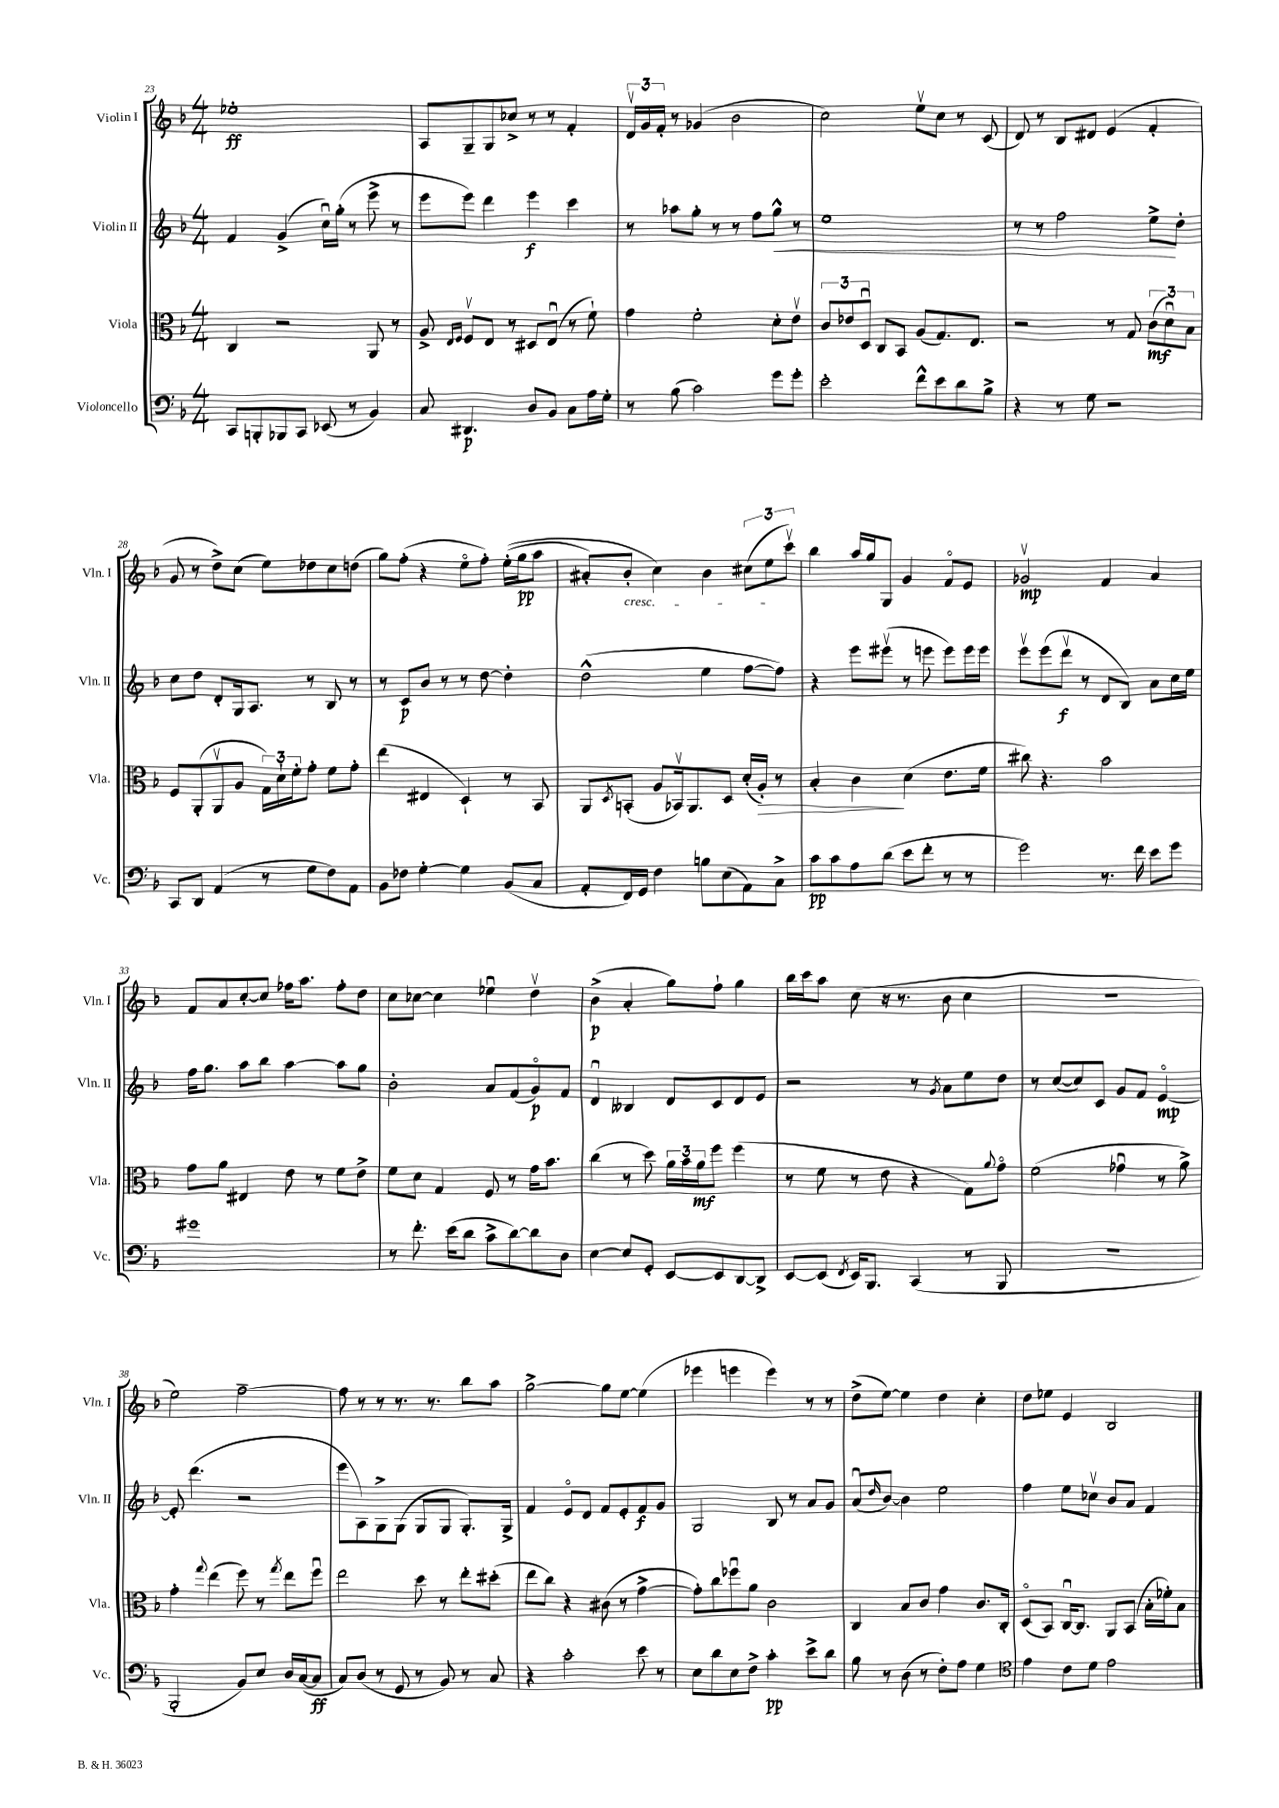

**kern	**kern	**kern	**kern
*staff4	*staff3	*staff2	*staff1
*clefF4	*clefC3	*clefG2	*clefG2
*k[b-]	*k[b-]	*k[b-]	*k[b-]
*M4/4	*M4/4	*M4/4	*M4/4
8CC/L	4C/	4f/	1ee-'
8BBB'/	.	.	.
8BBB-/	2r	(4g^/	.
8CC/J	.	.	.
(8EE-/	.	16ccu\LL)	.
.	.	(16gg'\JJ	.
8r	.	8r	.
4BB-/)	8AA/	8eee^\	.
.	8r	8r	.
=	=	=	=
8C/	8A^/	8eee\L	8A/L
.	16qqE/LL	.	.
.	16qqF/JJ	.	.
4.DD#/	8Fv/L	8eee\J)	8G~/
.	8E/J	4ddd\	8G/
.	8r	.	8cc-^/J
8D/L	8D#/L	4eee\	8r
8BB-/J	(8Eu/J	.	8r
8C\L	8r	4ccc\	4f'/
16A\L	8f`\)	.	.
16G'\JJ	.	.	.
=	=	=	=
8r	4g\	8r	24dv/LL
.	.	.	24g/
.	.	.	24f'/JJ
(8B-\	.	8aa-\L	8r
2c\)	2f'\	8gg'\J	(4g-/
.	.	8r	.
.	.	8r	2b-\
.	.	8ff\L	.
8g\L	8d'\L	8gg^^\J	.
8g'\J	8ev\J	8r	.
=	=	=	=
2e'\	12c/L	1ee	2cc\)
.	12e-/	.	.
.	12Du/J	.	.
.	8C/L	.	.
.	8BB-/J	.	.
8f^^\L	(8A/L	.	8eev\L
8e\	8.G/)	.	8cc\J
8d\	.	.	8r
.	8.E/J	.	.
8B-^\J	.	.	(8c/
=	=	=	=
4r	2r	8r	8d/)
.	.	8r	8r
8r	.	2ff\	8B-/L
8G\	.	.	8d#/J
2r	8r	.	(4e/
.	8G/	.	.
.	(12c\L	8ee^\L	4f'/
.	12du\)	.	.
.	.	8dd'\J	.
.	12B-\J	.	.
=	=	=	=
8CC/L	8F/L	8cc\L	8g/
8DD/J	(8AA'/	8dd\J	8r
(4AA/	8AAv/	8d'/L	8dd^\L)
.	8A/J	16G/k	(8cc\J
.	.	8.A/J	.
8r	24G\LL)	.	8ee\L)
.	24d`\	.	.
.	24f'\J	.	.
8G\L	8g'\J	8r	8dd-\
8F\)	8f\L	8B-/	8cc\
8AA\J	8g'\J	8r	(8dd\J
=	=	=	=
8BB-\L	(4ee\	8r	8gg\L)
8F-\J	.	8c/L	(8ff'\J
[4G'\	4E#/	8b-/J	4r
.	.	8r	.
4G\]	4D`/)	8r	8eeo\L
.	.	[8dd\	8ff'\J)
(8BB-/L	8r	4dd'\]	&((16ee'\LL
.	.	.	16gg\J
8C/J	8BB-/	.	8aa\J
=	=	=	=
8AA'/L	8AA/L	(2dd^^\	8a#'/L)
.	8qD/	.	.
16FF/L)	(8BB'/J	.	8b-'/J
16GG/JJ	.	.	.
4F\	8A/L	.	4cc\&)
.	16BB-v/k)	.	.
.	8.AA/	.	.
8B\L	.	4ee\	4b-\
(8E\	8D/J	.	.
8AA\)	(16d'/LL	[8ff\L	(12cc#\L
.	16A'/JJ)	.	.
.	.	.	12ee\
8C^\J	8r	8ff\]J)	.
.	.	.	12cccv\J)
=	=	=	=
8c\L	4B-'/	4r	4bb-\
8c\	.	.	.
8A\	4c\	8eee\L	16aa/LL
.	.	.	16gg/J
(8d\J	.	(8eee#v\J	8G/J
8e\L	(4d\	8r	4g/
8f'\J	.	8eee\	.
8r	8.e\L	8eee\L)	8fo/L
8r	.	16eee\L	8e/J
.	16f\Jk	16eee\JJ	.
=	=	=	=
2g\)	8cc#\)	8eeev\L	2g-v/
.	4.r	(8eee\	.
.	.	8dddv\J	.
.	.	8r	.
8.r	2b-\	8d/L	4f/
.	.	8B-/J)	.
16f\	.	.	.
8e\L	.	8a\L	4a/
8g\J	.	16cc\L	.
.	.	16ee\JJ	.
=	=	=	=
1g#	8g\L	16ff\LK	8f/L
.	.	8.gg\J	.
.	8a\J	.	8a/
.	4E#/	8aa\L	[8cc'/
.	.	8bb-\J	8cc/]J
.	8e\	[4aa\	16ff-\LK
.	.	.	8.aa\J
.	8r	.	.
.	8f\L	8aa\]L	8ff-'\L
.	8e^\J	8gg\J	8dd\J
=	=	=	=
8r	8f\L	2b-'\	8cc\L
8.f'\	8d\J	.	[8cc-\J
.	4G/	.	4cc-\]
(16e\LK	.	.	.
8d\J	.	.	.
8c^\L	8F/	8a/L	4ee-u\
[8d\)	8r	(8f/	.
8d\]	16g\LK	8go/)	4ddv\
.	8.b-\J	.	.
8D\J	.	8f/J	.
=	=	=	=
[4E\	(4cc\	4du/	(4b-^\
8E/]L	8r	4B--/	4a'/
8GG'/J	8dd\)	.	.
[8EE/L	24a\LL	8d/L	8gg\L)
.	24b-\	.	.
.	24a\J	.	.
8EE/]	8ff\J	8c/	8ff`\J
[8DD/	(4ff\	8d/	4gg\
8DD^/]J	.	8e/J	.
=	=	=	=
[8EE/L	8r	2r	16bb-\LL
.	.	.	16ccc\J
(8EE/]J	8f\	.	8aa\J
8qFF/	.	.	.
16EE/LK)	8r	.	(8cc\
8.BBB-/J	.	.	.
.	8e\	.	16r
.	.	.	8.r
(4CC/	4r	8r	.
.	.	8qg/	.
.	.	8a\L	8b-\
8r	8G\L)	8ee\	4cc\
.	8qqa/	.	.
8BBB-/	8go\J	8dd\J	.
=	=	=	=
1r	(2f\	8r	1r
.	.	([8cc/L	.
.	.	8cc/])	.
.	.	8c/J	.
.	4g-u\	8g/L	.
.	.	8f/J	.
.	8r	[4eo/	.
.	8a^\)	.	.
=	=	=	=
2BBB-'/	4g'\	8e'/]	2ee\)
.	.	(4.ddd\	.
.	8qqgg/	.	.
.	(4ee\	.	.
8BB-/L)	8ff\)	2r	[2ff~\
8E/J	8r	.	.
.	8qgg/	.	.
16D/LL	8ee\L	.	.
([16C/J	.	.	.
8C/]J	8ffu\J	.	.
=	=	=	=
8C/L)	2ee\	8eee\L	8ff\]
(8D/J	.	8A\)	8r
8r	.	8G^\	8r
8GG/	.	(8G\J	8.r
8r	8dd\	8G/L	.
.	.	.	8.r
8BB-/)	8r	8G/J	.
8r	8ee'\L	8.G'/L)	8bb-\L
8C/	(8dd#'\J	.	8aa\J
.	.	16G^/Jk	.
=	=	=	=
4r	8ee\L	4f/	[2gg^\
.	8cc\J)	.	.
2c'\	4r	8eo/L	.
.	.	8d/J	.
.	(8c#\	8f/L	8gg\]L
.	8r	8e'/	[8ee\J
8e\	[4g^\	8f/	(4ee\]
8r	.	8g/J	.
=	=	=	=
8E\L	8g'\]L)	2G/	4eee-\
8d\	8cc\	.	.
8E\	8ff-u\	.	4eee\
8F^\J	8a\J	.	.
4c'\	2c\	8B-/	4eee\)
.	.	8r	.
8e^\L	.	8a/L	8r
8d\J	.	8g/J	8r
=	=	=	=
8B-\	4C/	(8au/L	(8dd^\L
.	.	16qqdd/	.
8r	.	[8b-/J)	[8ee\J)
(8D\	8B-/L	4b-\]	4ee\]
8r	8c/J	.	.
8F'\L)	4g\	2ee\	4dd\
8A\J	.	.	.
4G\	8.c/L	.	4cc'\
.	16C'/Jk	.	.
=	=	=	=
*clefC4	*	*	*
4e\	(8Do/L	4ff\	8dd\L
.	8BB-/J)	.	8ee-\J
8c\L	[16Cu/LK	8ee\L	4e/
.	8.C/]J	.	.
8d\J	.	8cc-v\J	.
2e\	8AA/L	8b-/L	2B-/
.	(8BB-/J	8a/J	.
.	16B-'\LL	4f/	.
.	16f-'\J)	.	.
.	8B-\J	.	.
==	==	==	==
*-	*-	*-	*-
